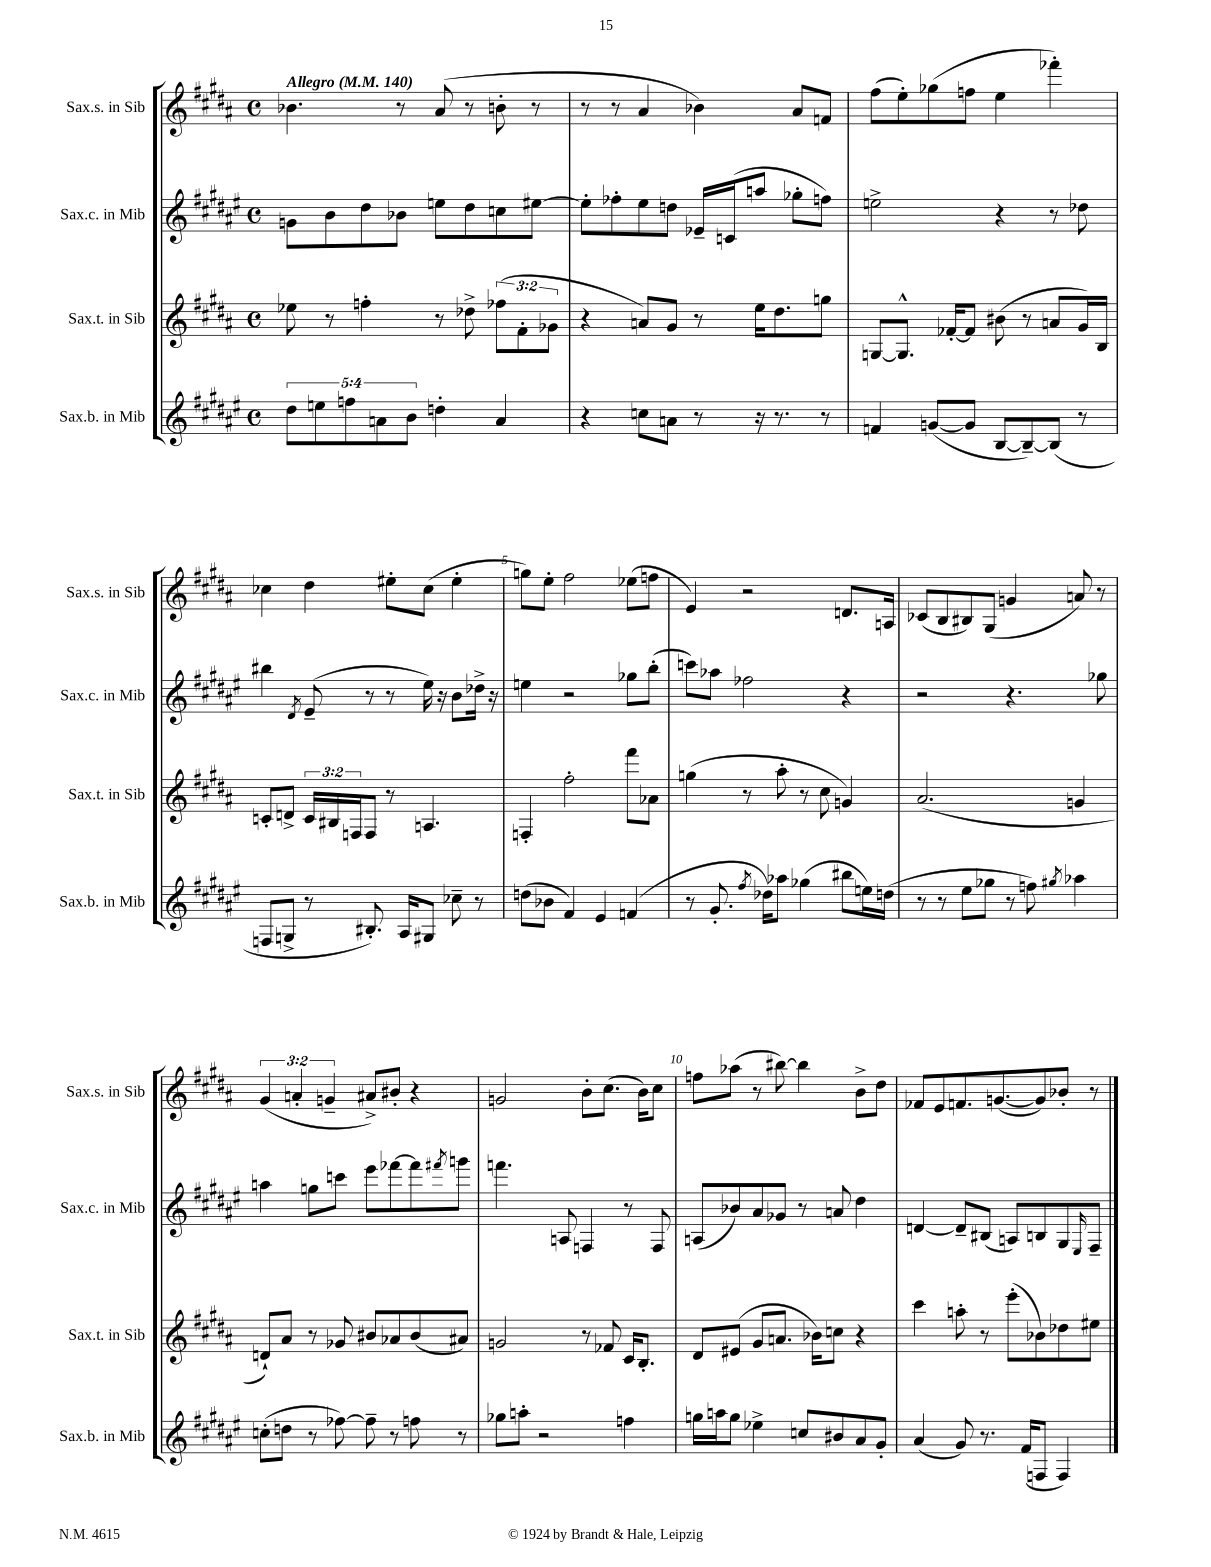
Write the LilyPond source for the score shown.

<<
\new StaffGroup <<
\new Staff = "s0" \with { instrumentName = "Sax.s. in Sib" shortInstrumentName = "Sax.s. in Sib" } {
    \clef treble \key b \major \defaultTimeSignature \time 4/4 \override Staff.TupletNumber.text = #tuplet-number::calc-fraction-text \tempo "Allegro" 4 = 140
    bes'4. r8 ais'8( r8 b'8-. r8 |
    r8 r8 ais'4 bes'4) ais'8 f'8 |
    fis''8( e''8-.) ges''8( f''8 e''4 fes'''4-.) |
    ces''4 dis''4 eis''8-. ces''8( eis''4-. |
    g''8) e''8-. fis''2 ees''8( f''8 |
    e'4) r2 d'8. a16 |
    ces'8( b8 bis8) gis8( g'4 a'8) r8 |
    \tuplet 3/2 { gis'4( a'4-. g'4-- } ais'8->) bis'8-. r4 |
    g'2 b'8-. cis''8.( b'16) cis''8 |
    f''8 aes''8( r8 bis''8~) bis''4 b'8-> dis''8 |
    fes'8 e'8 f'8. g'8.~( g'8) bes'8-. r8 \bar "|." |
}
\new Staff = "s1" \with { instrumentName = "Sax.c. in Mib" shortInstrumentName = "Sax.c. in Mib" } {
    \clef treble \key fis \major \defaultTimeSignature \time 4/4
    g'8 b'8 dis''8 bes'8 e''8 dis''8 c''8 eis''8~ |
    eis''8-. fes''8-. eis''8 d''8 ees'16-- c'16( a''8 ges''8-. f''8) |
    e''2-> r4 r8 des''8 |
    bis''4 \acciaccatura { dis'8 } eis'8--( r8 r8 eis''16) r16 b'8 des''16-> r16 |
    e''4 r2 ges''8 b''8-.( |
    c'''8) aes''8 fes''2 r4 |
    r2 r4. ges''8 |
    a''4 g''8 c'''8 eis'''8 fes'''8~ fes'''8 \acciaccatura { fis'''8 } g'''8 |
    f'''4. a8 f4 r8 f8 |
    a8( bes'8) ais'8 ges'8 r8 a'8 dis''4 |
    d'4~ d'8-- bis8( a8) b8 gis8 \grace { eis16 } fis8-- \bar "|." |
}
\new Staff = "s2" \with { instrumentName = "Sax.t. in Sib" shortInstrumentName = "Sax.t. in Sib" } {
    \clef treble \key b \major \defaultTimeSignature \time 4/4 \override Staff.TupletNumber.text = #tuplet-number::calc-fraction-text
    ees''8 r8 f''4-. r8 des''8-> \tuplet 3/2 { fes''8( fis'8-. ges'8 } |
    r4 a'8) gis'8 r8 e''16 dis''8. g''8 |
    g8~ g8.-^ fes'16~-. fes'8 bis'8( r8 a'8 gis'16) b16 |
    c'8-. d'8-> \tuplet 3/2 { c'16 bis16 f16 } f8 r8 a4. |
    f4-. fis''2-. fis'''8 aes'8 |
    g''4( r8 ais''8-. r8 cis''8 g'4) |
    ais'2.( g'4 |
    d'8-!) ais'8 r8 ges'8 bis'8 aes'8 bis'8( ais'8) |
    g'2 r8 fes'8 cis'16 b8.-. |
    dis'8 eis'8( gis'8 a'8. bes'16) c''8 r4 |
    cis'''4 a''8-. r8 e'''8-.( bes'8) des''8 eis''8 \bar "|." |
}
\new Staff = "s3" \with { instrumentName = "Sax.b. in Mib" shortInstrumentName = "Sax.b. in Mib" } {
    \clef treble \key fis \major \defaultTimeSignature \time 4/4 \override Staff.TupletNumber.text = #tuplet-number::calc-fraction-text
    \tuplet 5/4 { dis''8 e''8 f''8 a'8 b'8 } d''4-. a'4 |
    r4 c''8 a'8 r8 r16 r8. r8 |
    f'4 g'8~( g'8 b8~ b8~--) b8( r8 |
    f8 g8-> r8 bis8.-.) ais16 gis8 ces''8-- r8 |
    d''8( bes'8 fis'4) eis'4 f'4( |
    r8 gis'8.-. \acciaccatura { fis''8 } des''16) aes''8 ges''4( bis''8 e''16) d''16( |
    r8 r8 eis''8 ges''8 r8 f''8) \acciaccatura { gis''8 } aes''4 |
    c''8-.( d''8 r8 fes''8~) fes''8-- r8 f''8 r8 |
    ges''8 a''8-. r2 f''4 |
    g''16 a''16 g''8 ees''4-> c''8 bis'8 ais'8 gis'8-. |
    ais'4( gis'8) r8. fis'16( f8 f4) \bar "|." |
}
>>
>>
\layout { \context { \Score \override BarNumber.break-visibility = ##(#f #t #t) barNumberVisibility = #(every-nth-bar-number-visible 5) } }
